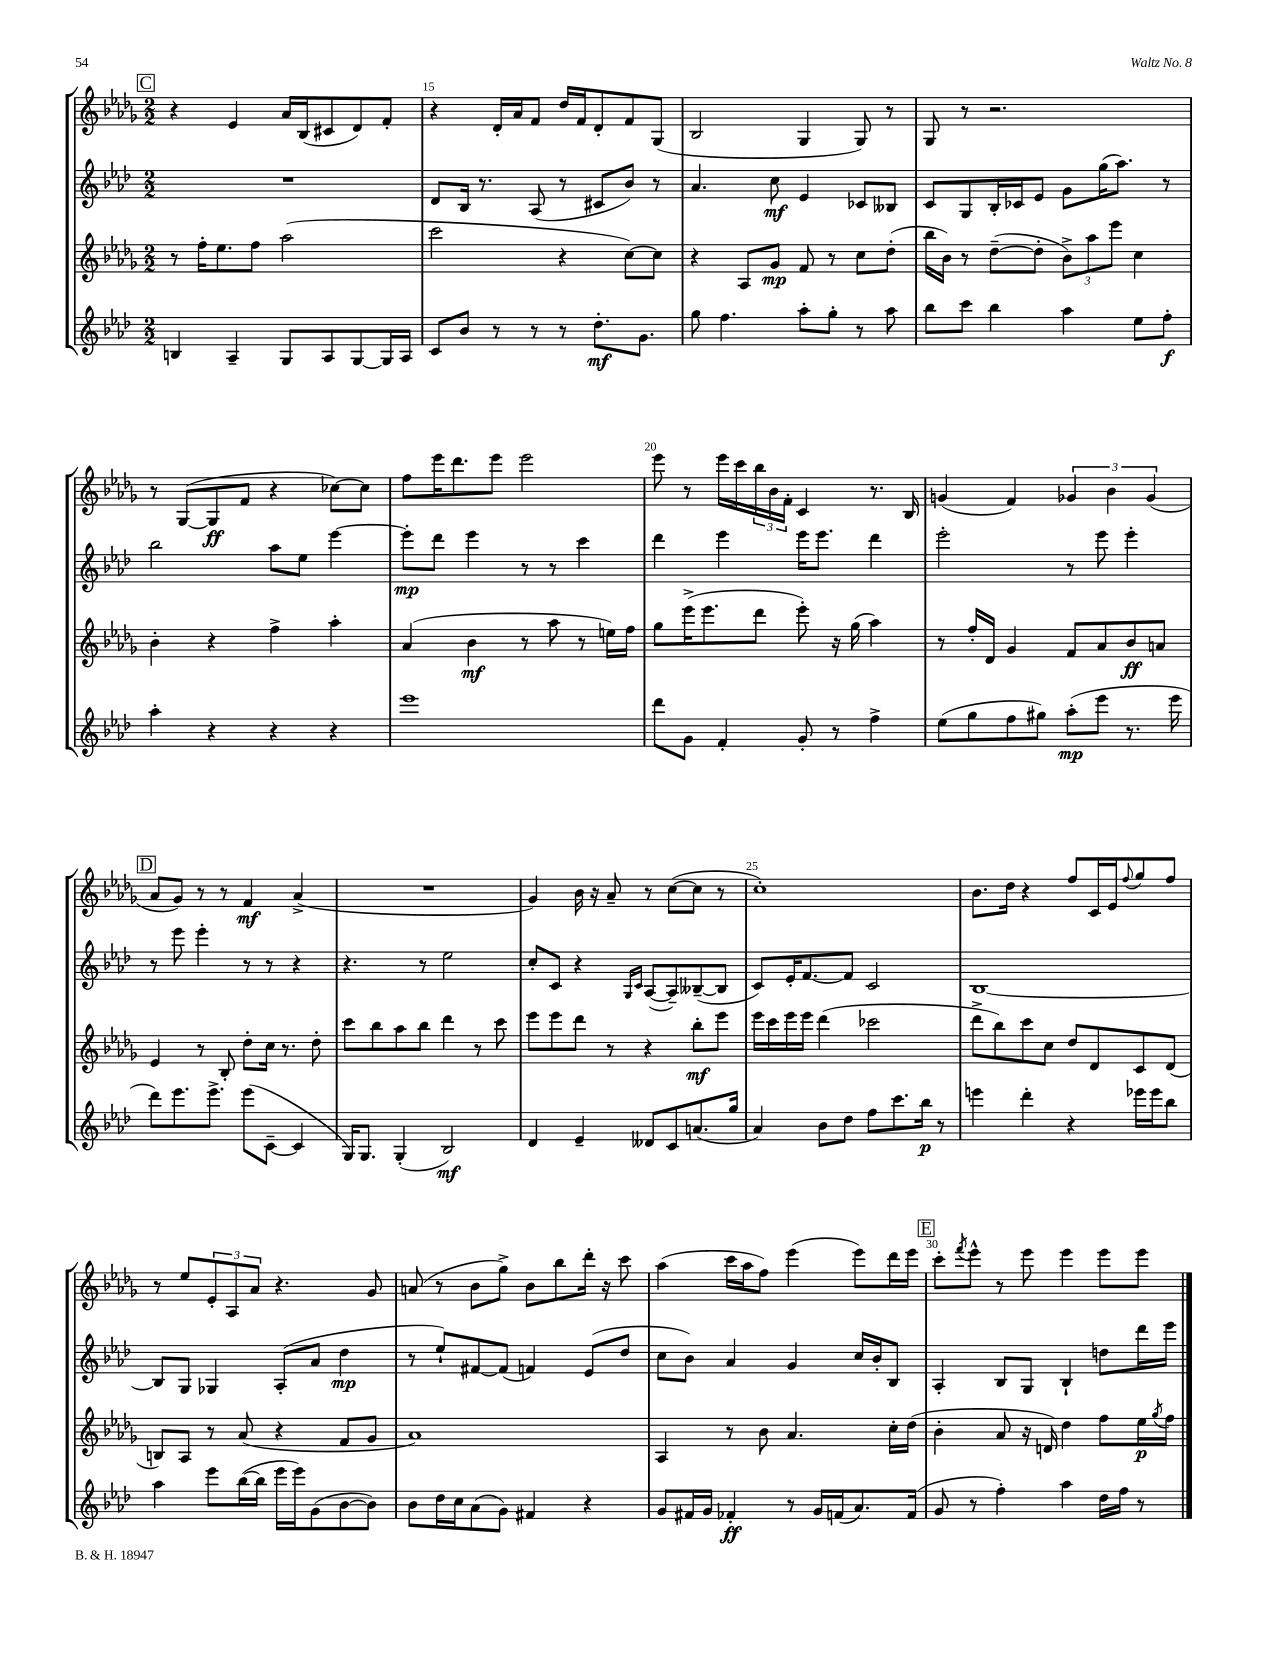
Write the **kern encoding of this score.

**kern	**kern	**kern	**kern
*staff4	*staff3	*staff2	*staff1
*clefG2	*clefG2	*clefG2	*clefG2
*k[b-e-a-d-]	*k[b-e-a-d-g-]	*k[b-e-a-d-]	*k[b-e-a-d-g-]
*M2/2	*M2/2	*M2/2	*M2/2
4B	8r	1r	4r
.	16ff'	.	.
.	8.ee-	.	.
4A-~	.	.	4e-
.	8ff	.	.
8G	(2aa-	.	16a-
.	.	.	(16B-
8A-	.	.	8c#
[8G	.	.	8d-)
16G]	.	.	8f'
16A-	.	.	.
=	=	=	=
8c	2ccc	8d-	4r
8b-	.	16B-	.
.	.	8.r	.
8r	.	.	16d-'
.	.	.	16a-
8r	.	(8A-	8f
8r	4r	8r	16dd-
.	.	.	16f
8.dd-'	.	8c#	8d-'
.	[8cc)	8b-)	8f
8.g	.	.	.
.	8cc]	8r	(8G-
=	=	=	=
8gg	4r	4.a-	2B-
4.ff	.	.	.
.	8A-	.	.
.	8g-	8cc	.
8aa-'	8f	4e-	4G-
8gg'	8r	.	.
8r	8cc	8c-	8G-)
8aa-	(8dd-'	8B--	8r
=	=	=	=
8bb-	16bb-	8c	8G-
.	16b-)	.	.
8ccc	8r	8G	8r
4bb-	([8dd-~	16B-'	2.r
.	.	16c-	.
.	8dd-']	8e-	.
4aa-	12b-^)	8g	.
.	12aa-	.	.
.	.	(16gg	.
.	12eee-	.	.
.	.	8.aa-)	.
8ee-	4cc	.	.
8ff'	.	8r	.
=	=	=	=
4aa-'	4b-'	2bb-	8r
.	.	.	([8G-
4r	4r	.	8G-]
.	.	.	8f
4r	4ff^	8aa-	4r
.	.	8ee-	.
4r	4aa-'	[4eee-	[8cc-)
.	.	.	8cc-]
=	=	=	=
1eee-	(4a-	8eee-']	8ff
.	.	8ddd-	16eee-
.	.	.	8.ddd-
.	4b-	4eee-	.
.	.	.	8eee-
.	8r	8r	2eee-
.	8aa-	8r	.
.	8r	4ccc	.
.	16ee)	.	.
.	16ff	.	.
=	=	=	=
8ddd-	8gg-	4ddd-	8eee-
8g	(16eee-^	.	8r
.	8.eee-	.	.
4f'	.	4eee-	16eee-
.	.	.	16ccc
.	8ddd-	.	24bb-
.	.	.	24b-
.	.	.	24f'
8g'	8eee-')	16eee-	4c
.	.	8.eee-	.
8r	16r	.	.
.	(16gg-	.	.
4ff^	4aa-)	4ddd-	8.r
.	.	.	16B-
=	=	=	=
(8ee-	8r	2eee-'	(4g
8gg	16ff'	.	.
.	16d-	.	.
8ff	4g-	.	4f)
8gg#)	.	.	.
(8aa-'	8f	8r	6g-
8eee-	8a-	8eee-	.
.	.	.	6b-
8.r	8b-	4eee-'	.
.	.	.	(6g-
.	8a	.	.
16eee-	.	.	.
=	=	=	=
8ddd-)	4e-	8r	8a-
8.eee-	.	8eee-	8g-)
.	8r	4eee-'	8r
8.eee-^	.	.	.
.	8B-'	.	8r
(8eee-	8dd-'	8r	4f
[8c~	16cc	8r	.
.	8.r	.	.
4c]	.	4r	(4a-^
.	8dd-'	.	.
=	=	=	=
16G)	8ccc	4.r	1r
8.G	.	.	.
.	8bb-	.	.
(4G'	8aa-	.	.
.	8bb-	8r	.
2B-)	4ddd-	2ee-	.
.	8r	.	.
.	8ccc	.	.
=	=	=	=
4d-	8eee-	8cc'	4g-)
.	8eee-	8c	.
4e-~	8ddd-	4r	16b-
.	.	.	16r
.	8r	.	8a-~
.	.	16qqG	.
.	.	16qqc	.
8d--	4r	([8A-	8r
8c	.	8A-~])	([8cc
(8.a	8bb-'	([8B--~	8cc]
.	8eee-	8B--]	8r
16gg	.	.	.
=	=	=	=
4a-)	16eee-	8c)	1cc')
.	16ccc	.	.
.	16eee-	16e-'	.
.	16eee-	[8.f	.
8b-	(4ddd-	.	.
8dd-	.	8f]	.
8ff	2ccc-	2c	.
8.ccc	.	.	.
16bb-	.	.	.
8r	.	.	.
=	=	=	=
4eee	8ddd-^	[1B-	8.b-
.	8bb-)	.	.
.	.	.	16dd-
4ddd-'	8ccc	.	4r
.	8cc	.	.
4r	8dd-	.	8ff
.	8d-	.	16c
.	.	.	16e-
.	.	.	8qqff
16eee-	8c	.	8gg-
16eee-	.	.	.
8bb-	(8d-	.	8ff
=	=	=	=
4aa-	8B)	8B-]	8r
.	8A-	8G	8ee-
8eee-	8r	4G-	12e-'
.	.	.	12A-
([16bb-	(8a-	.	.
.	.	.	12a-
16bb-]	.	.	.
16eee-	4r	(8A-'	4.r
16eee-)	.	.	.
(8g	.	8a-	.
[8b-	8f	4dd-	.
8b-])	8g-	.	8g-
=	=	=	=
8b-	1a-)	8r	(8a
16dd-	.	8ee-`)	8r
16cc	.	.	.
(8a-	.	[8f#	8b-
8g)	.	(8f#]	8gg-^)
4f#	.	4f)	8b-
.	.	.	8bb-
4r	.	(8e-	16ddd-'
.	.	.	16r
.	.	8dd-	8ccc
=	=	=	=
8g	4A-	8cc	(4aa-
16f#	.	8b-)	.
16g	.	.	.
4f-'	8r	4a-	16ccc
.	.	.	16aa-
.	8b-	.	8ff)
8r	4.a-	4g	(4eee-
16g	.	.	.
(16f	.	.	.
8.a-)	.	16cc	8eee-)
.	.	16b-'	.
.	16cc'	8B-	16ddd-
(16f	(16dd-	.	16eee-
=	=	=	=
8g	4b-'	4A-'	8ccc'
.	.	.	8qfff
8r	.	.	8eee-^^
4ff')	8a-	8B-	8r
.	16r	8G	8eee-
.	16d)	.	.
4aa-	4dd-	4B-`	4eee-
16dd-	8ff	8dd	8eee-
16ff	.	.	.
8r	16ee-	16ddd-	8eee-
.	8qgg-	.	.
.	16ff	16eee-	.
==	==	==	==
*-	*-	*-	*-
